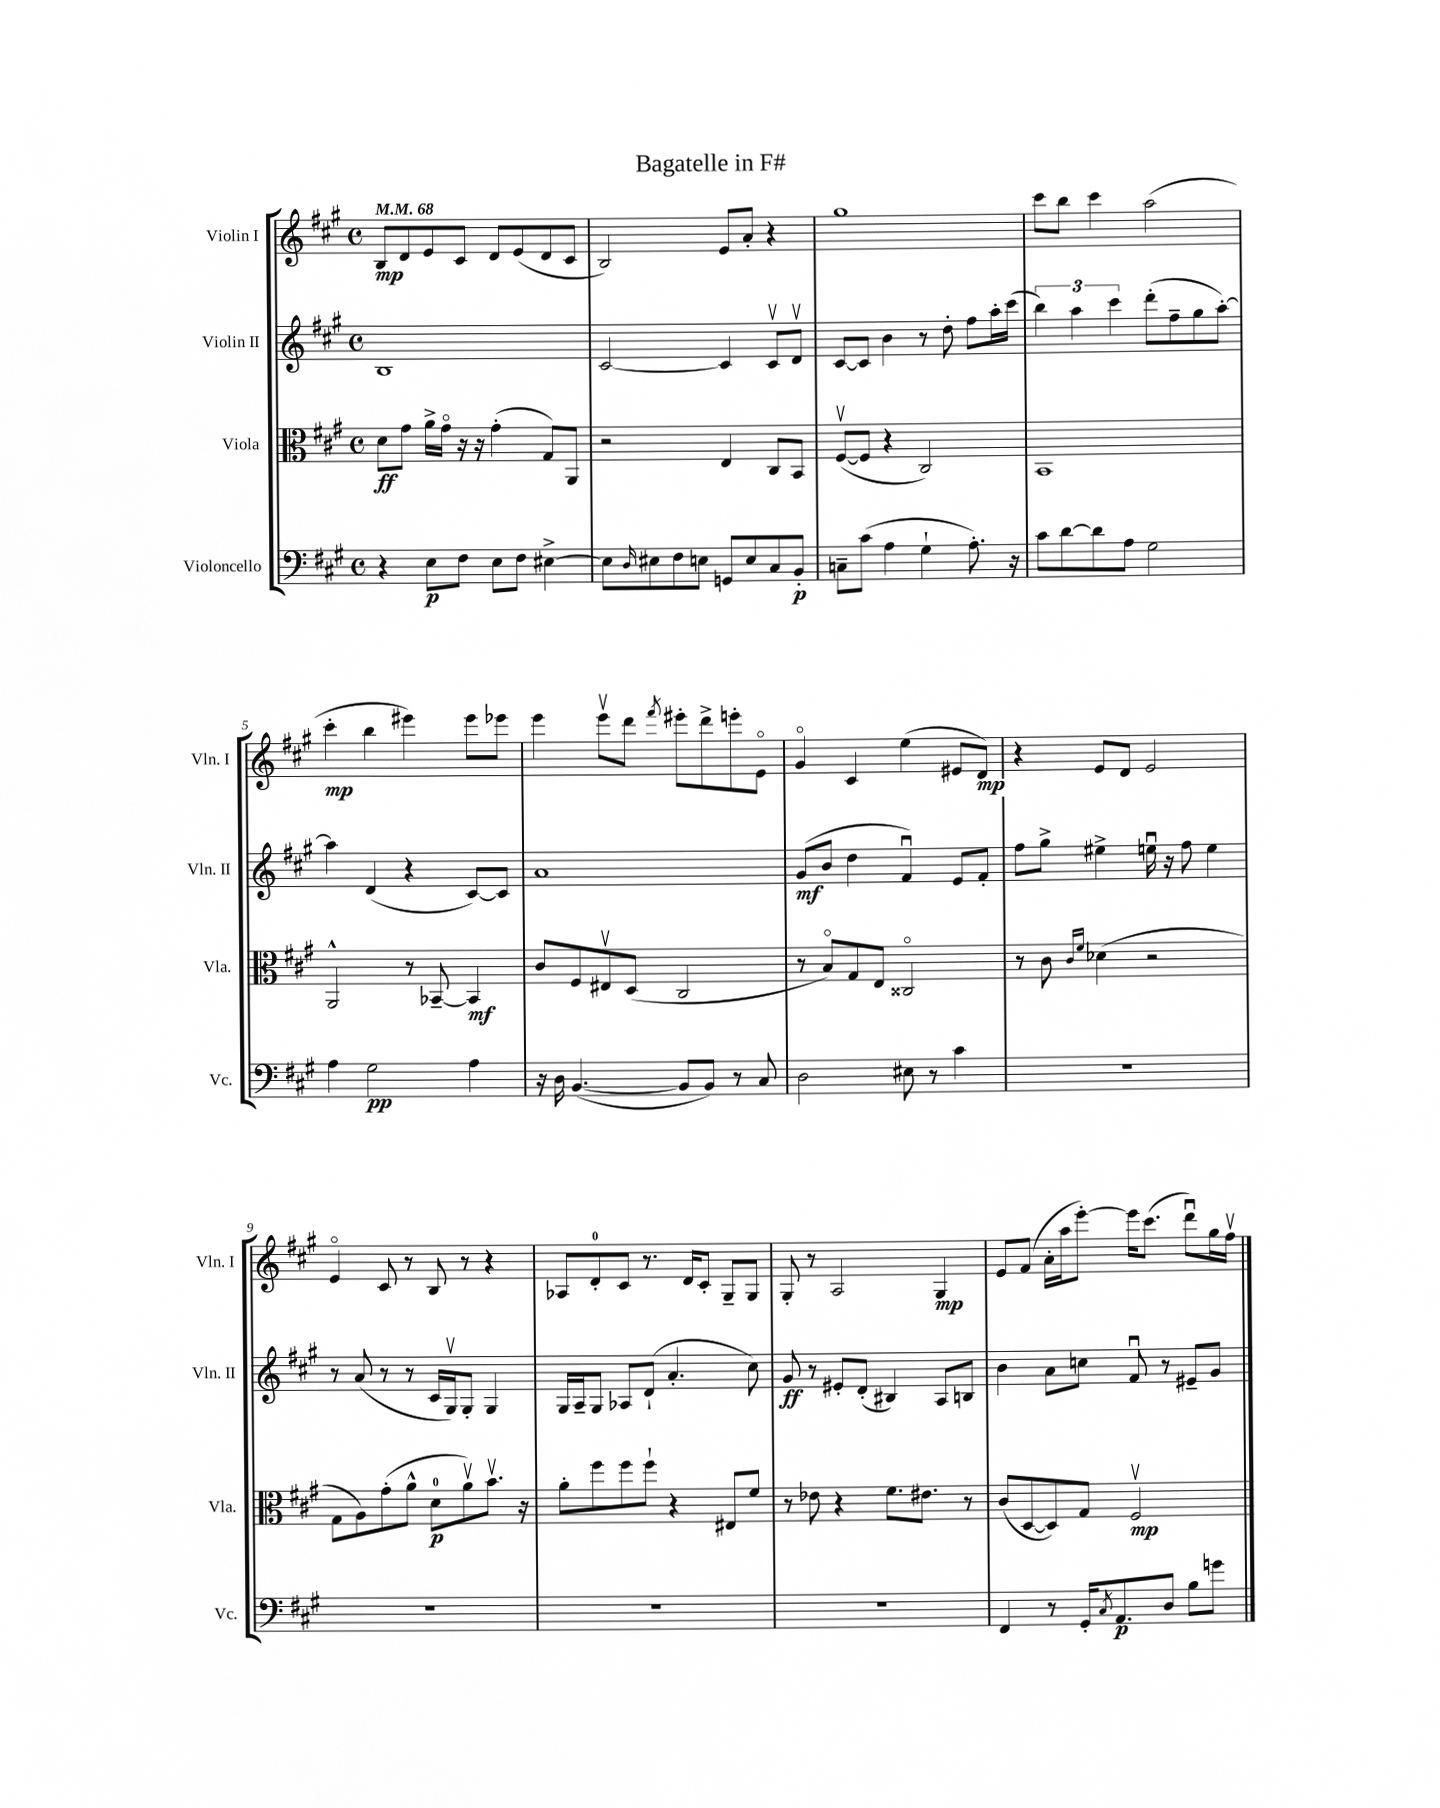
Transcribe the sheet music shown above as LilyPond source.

\header { title = "Bagatelle in F#" }
<<
\new StaffGroup <<
\new Staff = "s0" \with { instrumentName = "Violin I" shortInstrumentName = "Vln. I" } {
    \clef treble \key a \major \defaultTimeSignature \time 4/4 \tempo 4 = 68
    b8\mp d'8 e'8 cis'8 d'8 e'8( d'8 cis'8 |
    b2) e'8 a'8-. r4 |
    gis''1 |
    cis'''8 b''8 cis'''4 a''2( |
    cis'''4-.\mp b''4 eis'''4) eis'''8 ees'''8 |
    e'''4 e'''8\upbow d'''8 \acciaccatura { fis'''8 } eis'''8-. d'''8-> e'''8-. e'8\flageolet |
    gis'4\flageolet cis'4 e''4( eis'8 d'8\mp) |
    r4 e'8 d'8 e'2 |
    e'4\flageolet cis'8 r8 b8 r8 r4 |
    aes8 d'8-0-. cis'8 r8. d'16 cis'8-. gis8-- gis8 |
    gis8-. r8 a2 gis4\mp |
    e'8 fis'8( a'16-. a''16 e'''8~-.) e'''16 cis'''8.( d'''8\downbow) gis''16 fis''16\upbow \bar "|." |
}
\new Staff = "s1" \with { instrumentName = "Violin II" shortInstrumentName = "Vln. II" } {
    \clef treble \key a \major \defaultTimeSignature \time 4/4
    b1 |
    cis'2~ cis'4 cis'8\upbow d'8\upbow |
    cis'8~ cis'8 b'4 r8 d''8-. fis''8 a''16-. cis'''16( |
    \tuplet 3/2 { b''4) a''4 cis'''4 } d'''8-.( fis''8-- gis''8 a''8~-.) |
    a''4 d'4( r4 cis'8~) cis'8 |
    a'1 |
    gis'8\mf( b'8 d''4 fis'4\downbow) e'8 fis'8-. |
    fis''8 gis''8-> eis''4-> e''16\downbow r16 fis''8 e''4 |
    r8 a'8( r8 r8 cis'16 gis16\upbow) gis8-. gis4 |
    gis16 a16-- gis8 aes8 d'8-!( a'4.-. cis''8) |
    gis'8\ff r8 eis'8-. d'8-.( bis4) a8 b8 |
    b'4 a'8 c''8 fis'8\downbow r8 eis'8-- gis'8 \bar "|." |
}
\new Staff = "s2" \with { instrumentName = "Viola" shortInstrumentName = "Vla." } {
    \clef alto \key a \major \defaultTimeSignature \time 4/4
    d'8\ff gis'8 a'16-> gis'16\flageolet r16 r16 gis'4-.( gis8) a,8 |
    r2 e4 cis8 b,8 |
    fis8~\upbow( fis8 r4 cis2) |
    b,1 |
    a,2-^ r8 bes,8~-- bes,4\mf |
    cis'8 fis8 eis8\upbow d8( cis2 |
    r8 b8\flageolet) gis8 e8 cisis2\flageolet |
    r8 cis'8 \grace { cis'16 fis'16 } des'4( r2 |
    gis8 a8) gis'8-.( a'8-^ d'8-0\p a'8\upbow) b'8.\upbow r16 |
    a'8-. fis''8 fis''8 fis''8-! r4 eis8 fis'8 |
    r8 ees'8 r4 fis'8. eis'8. r8 |
    cis'8( d8~ d8) gis8 fis2\upbow\mp \bar "|." |
}
\new Staff = "s3" \with { instrumentName = "Violoncello" shortInstrumentName = "Vc." } {
    \clef bass \key a \major \defaultTimeSignature \time 4/4
    r4 e8\p fis8 e8 fis8 eis4~-> |
    eis8 \grace { d16 } eis8 fis8 e8 g,8 e8 cis8 b,8-.\p |
    c8-- cis'8( a4 gis4-! a8.-.) r16 |
    cis'8 d'8~ d'8 a8 gis2 |
    a4 gis2\pp a4 |
    r16 d16 b,4.~( b,8 b,8) r8 cis8 |
    d2 eis8 r8 cis'4 |
    R1 |
    R1 |
    R1 |
    R1 |
    fis,4 r8 gis,16-. \acciaccatura { cis8 } a,8.\p d8 b8 g'8 \bar "|." |
}
>>
>>
